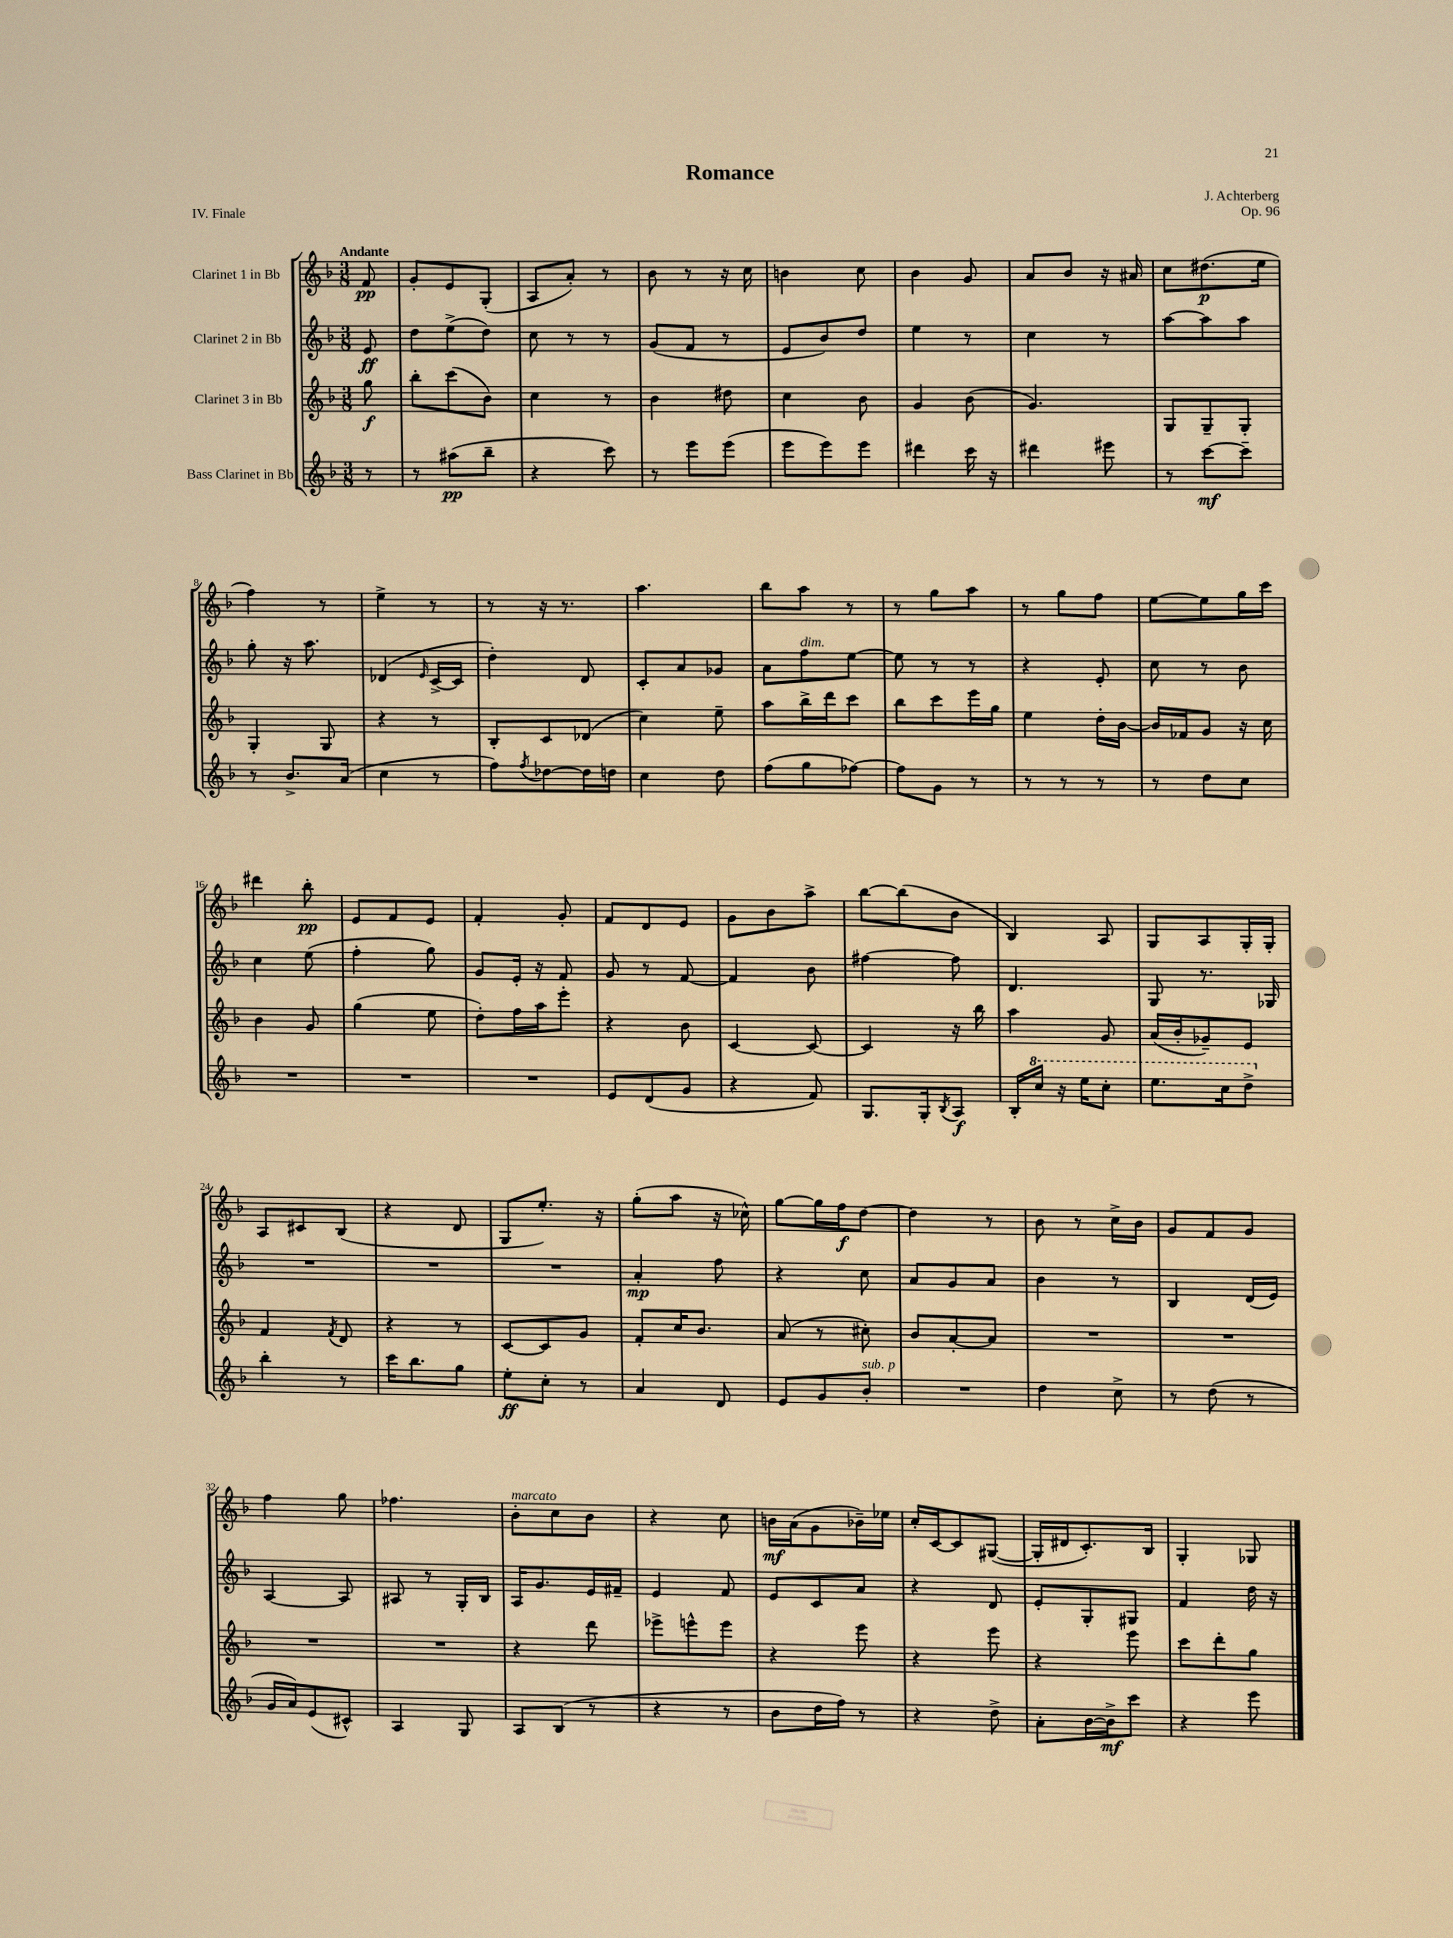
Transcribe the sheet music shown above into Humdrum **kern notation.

**kern	**kern	**kern	**kern
*staff4	*staff3	*staff2	*staff1
*clefG2	*clefG2	*clefG2	*clefG2
*k[b-]	*k[b-]	*k[b-]	*k[b-]
*M3/8	*M3/8	*M3/8	*M3/8
8r	8gg	8e	8f
=	=	=	=
8r	8bb-'	8dd	8g'
(8aa#	(8ccc	(8ee^	8e
8bb-~	8b-)	8dd)	(8G'
=	=	=	=
4r	4cc	8cc	8A
.	.	8r	8a')
8ccc)	8r	8r	8r
=	=	=	=
8r	4b-	(8g	8b-
8eee	.	8f	8r
(8eee	8dd#	8r	16r
.	.	.	16cc
=	=	=	=
8eee	4cc	8e	4b
8eee)	.	8b-)	.
8eee	8b-	8dd	8cc
=	=	=	=
4ddd#	4g	4ee	4b-
16ccc	(8b-	8r	8g
16r	.	.	.
=	=	=	=
4ddd#	4.g)	4cc	8a
.	.	.	8b-
8eee#	.	8r	16r
.	.	.	16a#
=	=	=	=
8r	8G	[8aa	8cc
[8ccc	8G~	8aa]	(8.dd#
8ccc~]	8G'	8aa	.
.	.	.	16ee
=	=	=	=
8r	4G'	8gg'	4ff)
8.b-^	.	16r	.
.	.	8.aa	.
.	8G	.	8r
(16a	.	.	.
=	=	=	=
4cc	4r	(4d-	4ee^
.	.	16qqe	.
8r	8r	[16c^	8r
.	.	16c]	.
=	=	=	=
8ff)	8B-'	4dd')	8r
8qff	.	.	.
[8dd-	8c	.	16r
.	.	.	8.r
16dd-]	(8d-	8d	.
16dd	.	.	.
=	=	=	=
4cc	4cc)	8c'	4.aa
.	.	8a	.
8dd	8ee~	8g-	.
=	=	=	=
(8ff	8aa	8a	8bb-
8gg	16bb-^	8ff	8aa
.	16ddd	.	.
[8ff-)	8ccc	[8ee	8r
=	=	=	=
8ff-]	8bb-	8ee]	8r
8g	8ccc	8r	8gg
8r	16eee	8r	8aa
.	16gg	.	.
=	=	=	=
8r	4ee	4r	8r
8r	.	.	8gg
8r	16dd'	8e'	8ff
.	[16b-	.	.
=	=	=	=
8r	16b-]	8cc	[8ee
.	16f-	.	.
8dd	8g	8r	8ee]
8cc	16r	8b-	16gg
.	16cc	.	16ccc
=	=	=	=
4.r	4b-	4cc	4ddd#
.	8g	(8ee	8bb-'
=	=	=	=
4.r	(4gg	4ff'	8e
.	.	.	8f
.	8ee	8gg)	8e
=	=	=	=
4.r	8dd')	8g	4f'
.	16ff	16e'	.
.	16aa	16r	.
.	8eee'	8f	8g'
=	=	=	=
8e	4r	8g	8f
(8d	.	8r	8d
8g	8b-	[8f	8e
=	=	=	=
4r	[4c	4f]	8g
.	.	.	8b-
8f)	8c_	8b-	8aa^
=	=	=	=
8.G	4c]	[4ff#	[8bb-
.	.	.	(8bb-]
16G'	.	.	.
8qB-	.	.	.
8A	16r	8ff#]	8b-
.	16bb-	.	.
=	=	=	=
16B-'	4aa	4.d	4B-)
16ccc	.	.	.
16r	.	.	.
16eee	.	.	.
8ccc'	8g	.	8A
=	=	=	=
8.eee	(16a	8G	8G
.	16b-'	.	.
.	8g-~)	8.r	8A
16ccc	.	.	.
8ddd^	8e	.	16G'
.	.	16G-	16G'
=	=	=	=
4bb-'	4f	4.r	8A
.	.	.	8c#
.	8qf	.	.
8r	8d	.	(8B-
=	=	=	=
16ccc	4r	4.r	4r
8.bb-	.	.	.
8gg	8r	.	8d
=	=	=	=
8ee'	[8c	4.r	8G
8cc'	8c]	.	8.ee')
8r	8g	.	.
.	.	.	16r
=	=	=	=
4a	8f'	4a'	(8gg'
.	16cc	.	8aa
.	8.b-	.	.
8d	.	8ff	16r
.	.	.	16cc-^^)
=	=	=	=
8e	(8a	4r	[8gg
8g	8r	.	16gg]
.	.	.	16ff
8b-'	8cc#')	8cc	[8dd
=	=	=	=
4.r	8b-	8a	4dd]
.	[8a'	8g	.
.	8a]	8a	8r
=	=	=	=
4dd	4.r	4b-	8b-
.	.	.	8r
8cc^	.	8r	16cc^
.	.	.	16b-
=	=	=	=
8r	4.r	4B-	8g
(8dd	.	.	8f
8r	.	(16d	8g
.	.	16e)	.
=	=	=	=
16g	4.r	[4A	4ff
16a)	.	.	.
(8e	.	.	.
8c#^^)	.	8A]	8gg
=	=	=	=
4A	4.r	8A#	4.ff-
.	.	8r	.
8G	.	16G'	.
.	.	16B-	.
=	=	=	=
8A	4r	16A	8b-'
.	.	8.g	.
(8B-	.	.	8cc
8r	8ddd	16e	8b-
.	.	16f#~	.
=	=	=	=
4r	8eee-^	4e	4r
.	8eee^^	.	.
8r	8eee	8f	8cc
=	=	=	=
8b-	4r	8e	16b
.	.	.	(16a
16dd	.	8c	8g
16ff)	.	.	.
8r	8eee	8a	16b-~)
.	.	.	16ee-
=	=	=	=
4r	4r	4r	16cc'
.	.	.	[16c
.	.	.	8c]
8dd^	8eee	8d	([8G#
=	=	=	=
8a'	4r	8e'	16G#']
.	.	.	16d#
[16b-	.	8G'	8.c')
16b-^]	.	.	.
8ccc	8eee	8G#	.
.	.	.	16B-
=	=	=	=
4r	8ccc	4f	4G'
.	8ddd'	.	.
8eee	8gg	16dd	8G-
.	.	16r	.
==	==	==	==
*-	*-	*-	*-
